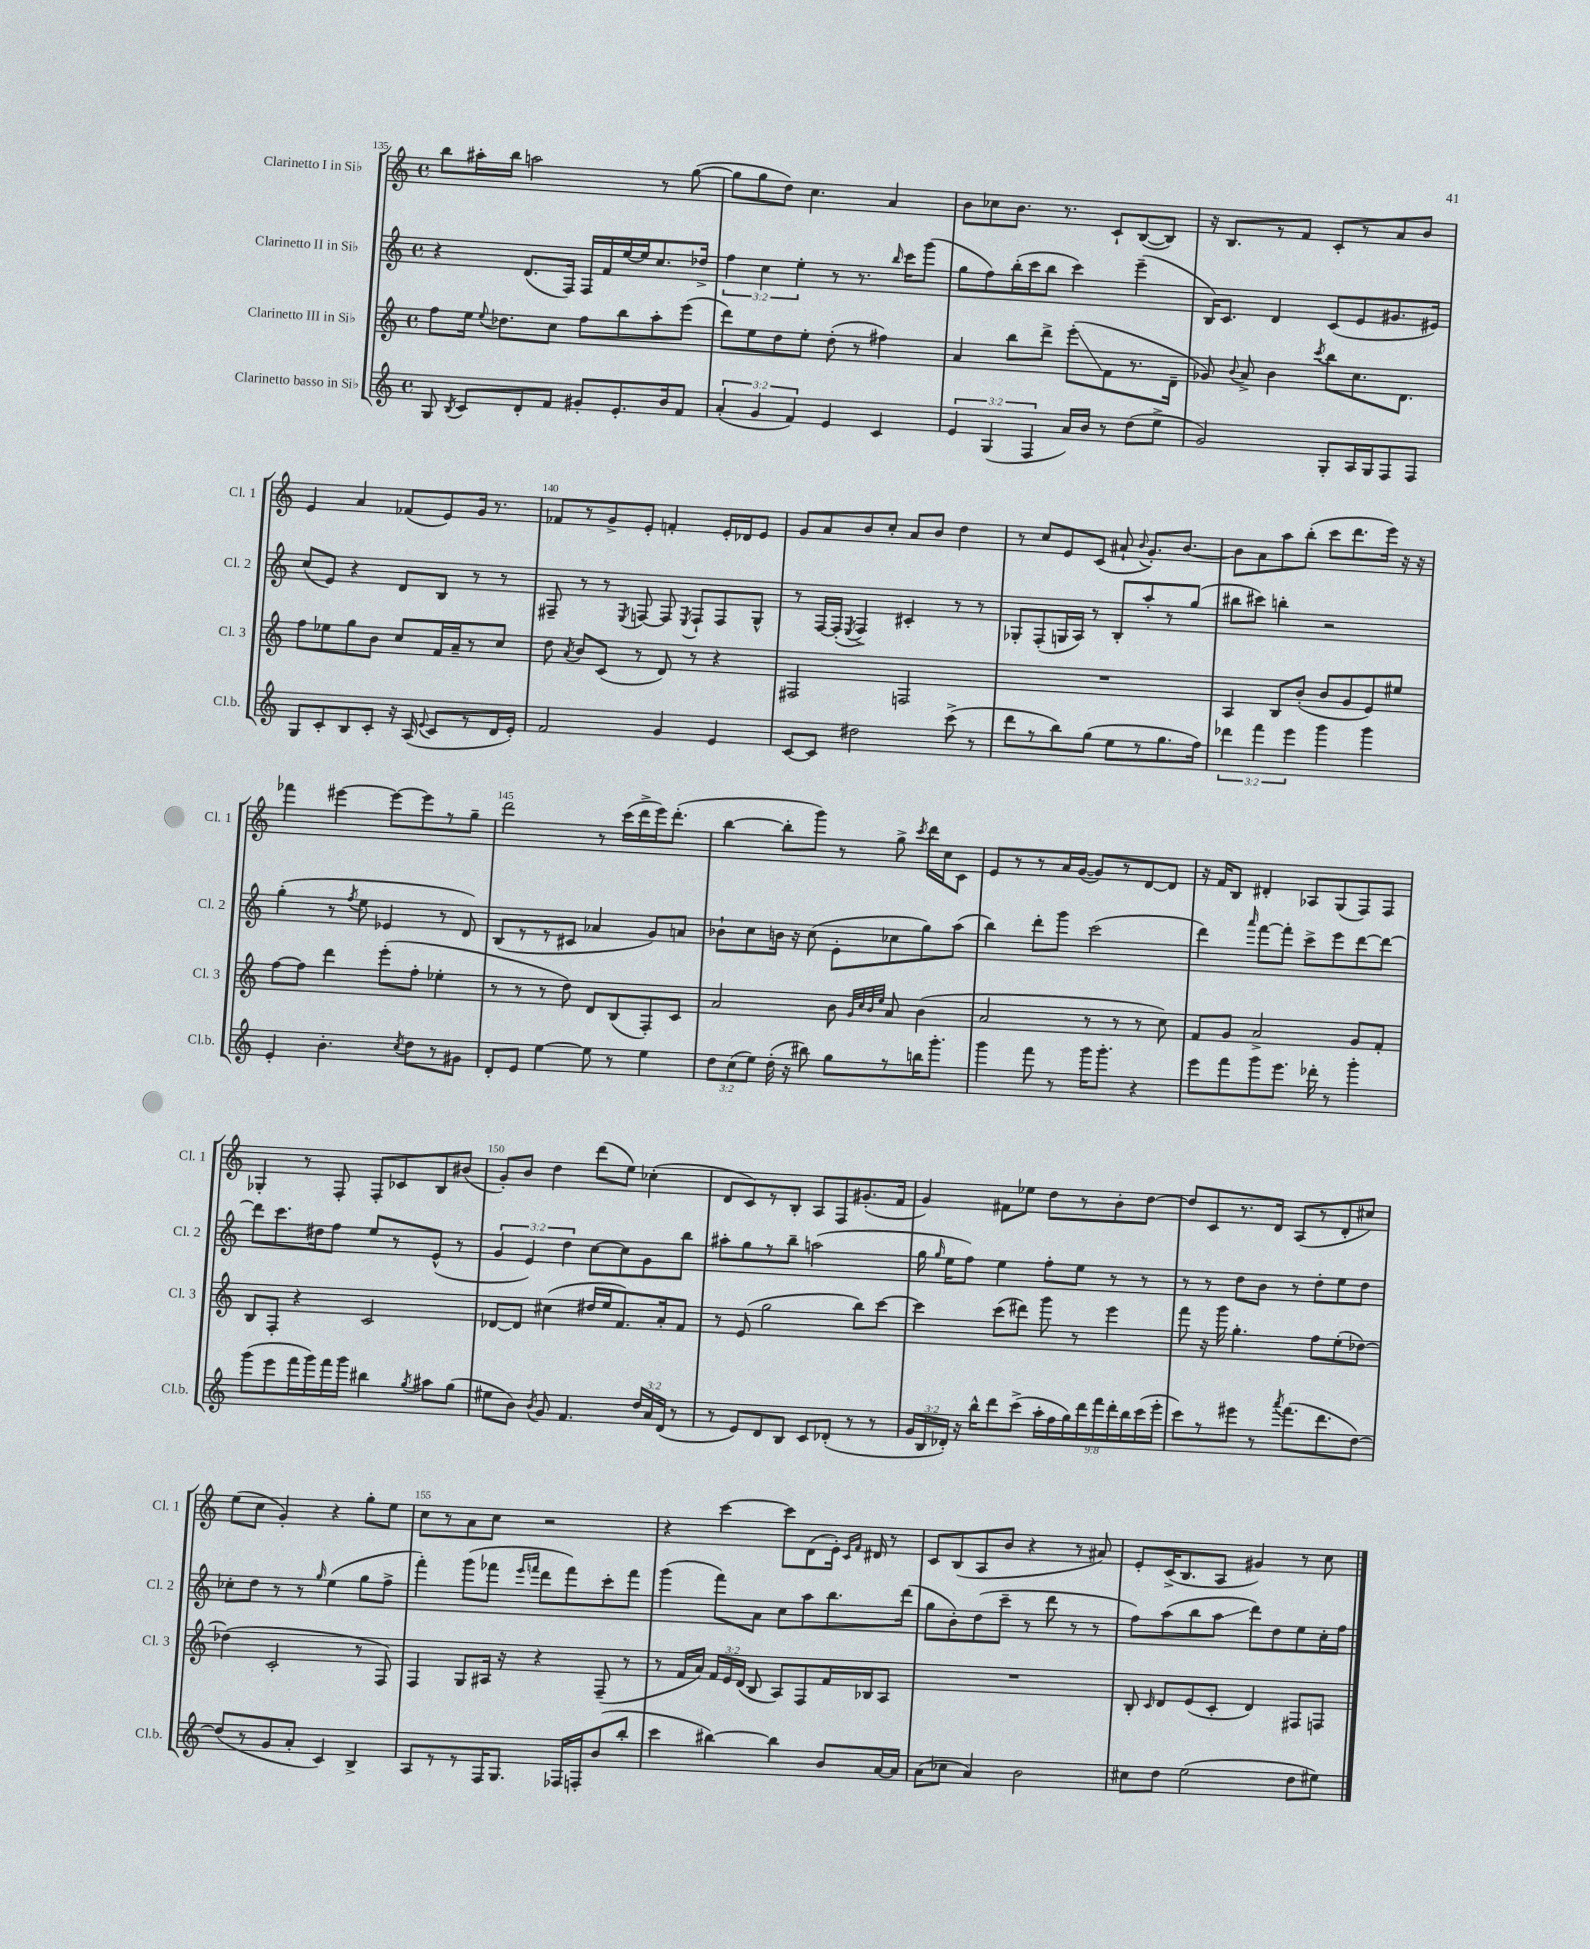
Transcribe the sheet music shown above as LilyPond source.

<<
\new StaffGroup <<
\new Staff = "s0" \with { instrumentName = "Clarinetto I in Sib" shortInstrumentName = "Cl. 1" } {
    \clef treble \key c \major \defaultTimeSignature \time 4/4
    \autoBeamOff b''8[ ais''16-. b''16] a''2 r8 g''8~( |
    g''8[ g''8 d''8]) c''4. a'4 |
    b'8[ ces''8 b'8.] r8. c'8[-! b8~( b8]) |
    r16 b8.[ r8 f'8] c'8[-. r8 a'8 b'8] |
    e'4 a'4 fes'8[( e'8) g'16] r8. |
    fes'8[ r8 g'8-> e'8]-. f'4-. e'16[-. des'16 e'8] |
    g'8[ a'8 b'8 c''8]-. a'8[ b'8] d''4 |
    r8 c''8[ e'8 c'8]( ais'8-! \appoggiatura { b'8 } g'8.[-.) b'8.]~ |
    b'8[ a'8 a''8 b''8]-.( c'''8[ d'''8. e'''16]) r16 r16 |
    fes'''4 eis'''4~ eis'''8[~ eis'''8 r8 g''8]-- |
    d'''2 r8 c'''16[( d'''16-> e'''16) d'''8.]-.( |
    b''4~ b''8[-. g'''8]) r8 g''8-> \acciaccatura { c'''8 } d'''16[ c''16 c'8] |
    e'8[ r8 r8 a'16 g'16]~( g'8[) r8 d'8~ d'8] |
    r16 f'16[ b8] dis'4-. aes8[ g8( f8) f8] |
    ges4-. r8 f8-. f8[-. ces'8 b8 bis'8]( |
    g'8[-.) b'8] d''4 d'''8[( e''8]) ces''4-.( |
    d'8[ c'8) r8 b8]-. a8[ f8 gis'8.-.( f'16] |
    g'4) fis'8[ ees''8] d''8[ r8 b'8-. d''8]~ |
    d''8[ c'8 r8. d'16] a8[( r8 d'8-. cis''8]) |
    e''8[( c''8] g'4-.) r4 g''8[-. e''8] |
    c''8[ r8 a'8 c''8] r2 |
    r4 c'''4~ c'''8[ d'8( e'16]-.) \grace { c'16[ f'16] } dis'16 r8 |
    c'8[ b8( a8 b'8] r4 r8 ais'8) |
    e'8[-. c'16->( b8. a8] gis'4) r8 c''8 \bar "|." |
}
\new Staff = "s1" \with { instrumentName = "Clarinetto II in Sib" shortInstrumentName = "Cl. 2" } {
    \clef treble \key c \major \defaultTimeSignature \time 4/4 \override Staff.TupletNumber.text = #tuplet-number::calc-fraction-text
    \autoBeamOff r4 d'8.[( f16]) f16[ f'16 e''16~ e''16 c''8. des''16]-> |
    \tuplet 3/2 { f''4 c''4 e''4-. } r8 r8. \grace { b''16 } c'''16[ g'''8]( |
    g''8[ f''8) b''16-.( c'''16 b''8] c'''4) e'''4--( |
    b16[) c'8.] d'4 c'8[( e'8 gis'8. eis'16]) |
    c''8[( e'8]) r4 d'8[ b8] r8 r8 |
    fis8-- r8 r8 \acciaccatura { e8 } f8~ f8 \acciaccatura { e8 } f8[-! f8 g8]-^ |
    r8 f16[~ f16]-.( \acciaccatura { e8 } f4->) cis'4-. r8 r8 |
    ges8[-. f8-.( g16 a16]) r8 b8[-. a''8-. r8 g''8]( |
    bis''8[ cis'''8]) b''4-. r2 |
    g''4-.( r8 \acciaccatura { f''8 } e''8 ees'4 r8 d'8) |
    b8[( r8 r8 cis'8] aes'4 g'8[) a'8] |
    bes'8[-! c''8 b'16] r16 c''8( e'8[-. ces''8 g''8) a''8]( |
    b''4) d'''8[-. g'''8] c'''2( |
    d'''4) \grace { a'''16 } f'''8[~ f'''8]-. c'''8[-> e'''8 d'''8~ d'''8]~ |
    d'''8[ c'''8. dis''16 f''8] e''8[ r8 e'8]-^( r8 |
    \tuplet 3/2 { g'4 e'4) d''4 } c''8[~ c''8 g'8 b''8] |
    ais''8[-. g''8 r8 b''8]-- a''2( |
    g''16 \grace { g''16 } e''16[ f''8]) e''4 f''8[-. e''8] r8 r8 |
    r8 r8 d''8[ b'8] r8 d''8[-. e''8 d''8] |
    ces''8[-. d''8] r8 r8 \grace { g''16 } e''4( g''8[ f''8]-> |
    f'''4-.) g'''8[( fes'''8] \grace { e'''16[ f'''16] } d'''8[ f'''8) c'''8-. f'''8] |
    g'''4( f'''8[) a'8] c''8[ a''8 b''8. d'''16]( |
    g''8[ b'8-.) d''8( c'''8]-- r8 d'''8 r8 r8 |
    f''8[) a''8( b''8 a''8]\glissando d'''8[) d''8 e''8 c''16-. f''16] \bar "|." |
}
\new Staff = "s2" \with { instrumentName = "Clarinetto III in Sib" shortInstrumentName = "Cl. 3" } {
    \clef treble \key c \major \defaultTimeSignature \time 4/4 \override Staff.TupletNumber.text = #tuplet-number::calc-fraction-text
    \autoBeamOff f''8[ e''16] \appoggiatura { e''8 } des''8.[ c''8] f''8[ b''8 a''8-. e'''8]( |
    d'''8[) e''8 d''8 e''8]-. d''8-.( r8 fis''4) |
    a'4 b''8[ d'''8]-> e'''8[-.\glissando( f'8 r8. d'16]-- |
    ges'8) \appoggiatura { b'8 } a'8-> b'4 \acciaccatura { c'''8 } b''8[ c''8. d'8.] |
    f''8[ ees''8 g''8 b'8] c''8[ f'16 a'16-- r8 c''8] |
    d''8 \acciaccatura { a'8 } b'8[ c'8]( r8 d'8) r8 r4 |
    fis2 f2 |
    R1 |
    a4 b8[ b'8]-.( b'8[ g'8 e'8) eis''8] |
    f''8[~ f''8] d'''4 e'''8[-.( f''8]-. ees''4-. |
    r8 r8 r8 d''8) d'8[ b8( f8-.) c'8] |
    a'2 b'8 \grace { g'32[ c''32 b'32 e''32] } a'8 b'4( |
    a'2 r8 r8 r8 c''8) |
    f'8[ g'8] a'2-> g'8[ f'8]-. |
    b8[ f8]-. r4 c'2 |
    des'8[~ des'8] cis''4( dis''16[ e''16 f'8.) a'16-. f'8] |
    r8 e'8( g''2 b''8[) c'''8]~ |
    c'''4 c'''8[( dis'''8]) g'''8 r8 e'''4 |
    f'''8 r16 g'''16 g''4.-. f''8[ e''8-.( des''8]~) |
    des''4( c'2-. r8 f8) |
    f4 g8[ ais16] r16 r4 f8--( r8 |
    r8 f'16[ a'16]) \tuplet 3/2 { f'16[ e'16 d'16]( } b8 a8[) f8 f'16 bes16 a8] |
    R1 |
    b8-. \grace { c'16 } d'8[ e'8( c'8]-. d'4) fis8[ f8] \bar "|." |
}
\new Staff = "s3" \with { instrumentName = "Clarinetto basso in Sib" shortInstrumentName = "Cl.b." } {
    \clef treble \key c \major \defaultTimeSignature \time 4/4 \override Staff.TupletNumber.text = #tuplet-number::calc-fraction-text
    \autoBeamOff g8 \acciaccatura { b8 } c'8[ d'8-. f'8] gis'8[-. e'8.-. b'16 f'8] |
    \tuplet 3/2 { a'4-.( g'4 f'4) } e'4 c'4 |
    \tuplet 3/2 { e'4 g4( f4 } a'16[) b'16] r8 d''8[( e''8]-> |
    g'2) g8[-. a16 g16 f8 f8] |
    g8[ c'8-. b8 c'8]-. r16 a16( \appoggiatura { e'8 } c'8[ r8 d'16 e'16]-.) |
    f'2 g'4 e'4 |
    c'8[~ c'8] dis''2 c'''8->( r8 |
    d'''8[ r8 b''8) g''8]( e''8[ r8 g''8. f''16]) |
    \tuplet 3/2 { des'''4 f'''4 e'''4 } g'''4 g'''4 |
    e'4-. b'4.-. \acciaccatura { c''8 } d''8[ r8 gis'8] |
    d'8[-. e'8] e''4~ e''8 r8 e''4 |
    \tuplet 3/2 { d''8[ c''8( e''8]) } d''16-.( r16 bis''8) g''8[ r8 b''16 g'''8.]-. |
    g'''4 f'''8 r8 g'''16[ g'''8.]-. r4 |
    e'''8[ f'''8 g'''8 e'''8.] des'''16-. r8 g'''4-. |
    g'''8[( e'''8 f'''16 g'''16) f'''16 g'''16] bis''4 \acciaccatura { g''8 } ais''8[ g''8]( |
    eis''8[ b'8]) \acciaccatura { b'8 } g'8 f'4. \tuplet 3/2 { d''16[ a'16 d'16]( } r8 |
    r8 e'8[) d'8 b8] c'8[ des'8]-.( r8 r8 |
    \tuplet 3/2 { g'16[ b16 des'16]-.) } r16 b''16[-^ d'''8 c'''8]->( \tuplet 9/8 { a''16[-. f''16 g''16) d'''16 f'''16 d'''16-. b''16 c'''16( e'''16]-. } |
    c'''8[) r8 eis'''8] r8 \acciaccatura { a'''8 } f'''8.[( d'''8. d''8]~) |
    d''8[( r8 g'8 a'8]-. c'4) b4-> |
    a8[ r8 r8 f16 g8.] fes16[ f16-. b'8( b''8]-. |
    c'''4 bis''4~) bis''4 b'8[ a'16~ a'16] |
    a'8[( ces''8] a'4) b'2 |
    cis''8[ d''8] e''2( d''8[ eis''8]) \bar "|." |
}
>>
>>
\layout { \context { \Score currentBarNumber = #135 \override BarNumber.break-visibility = ##(#f #t #t) barNumberVisibility = #(every-nth-bar-number-visible 5) } }
